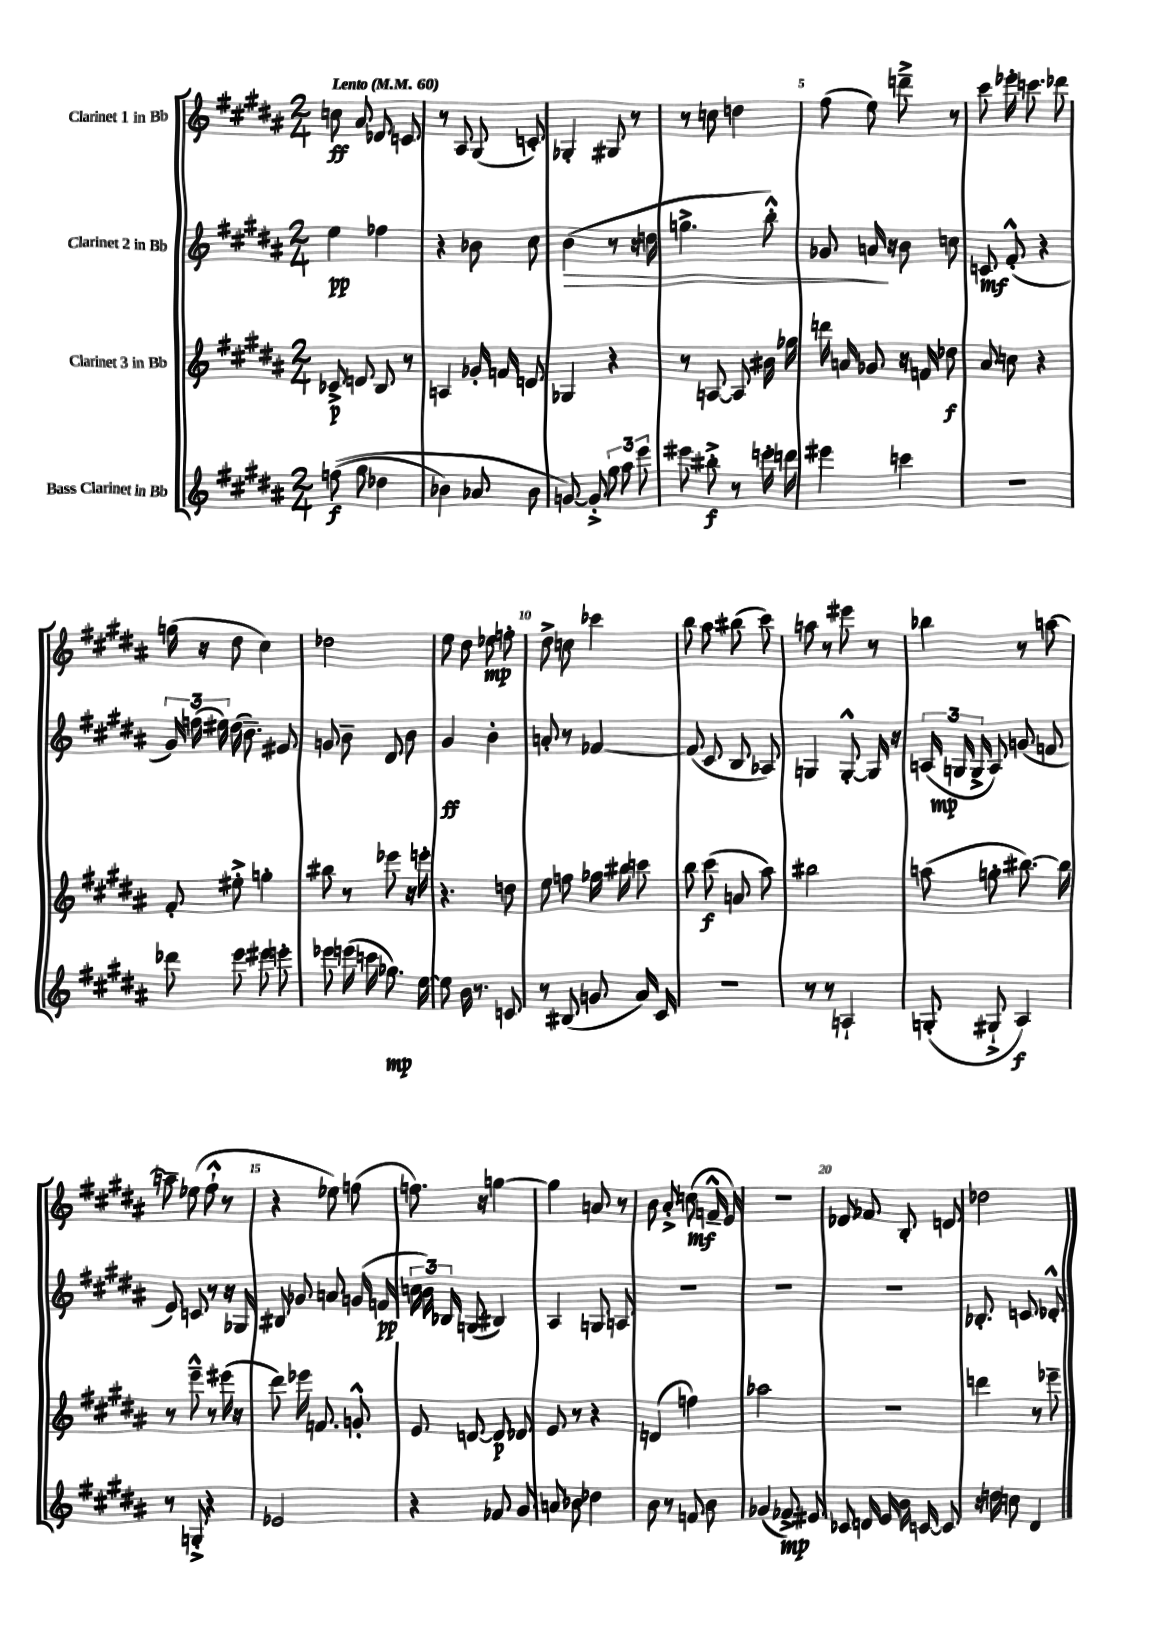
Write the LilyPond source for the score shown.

<<
\new StaffGroup <<
\new Staff = "s0" \with { instrumentName = "Clarinet 1 in Bb" } {
    \clef treble \key b \major \numericTimeSignature \time 2/4 \tempo "Lento" 4 = 60
    \autoBeamOff c''8\ff ais'8 des'8 c'8 |
    r8 ais8 gis8( c'8-.) |
    ges4-. gis8 r8 |
    r8 c''8 d''4 |
    fis''8( e''8) d'''8---> r8 |
    cis'''8 ees'''16-. c'''8. des'''8 |
    g''16( r16 dis''8 cis''4) |
    des''2 |
    e''8 dis''8 ees''8\mp f''8-. |
    dis''8-> c''8 ces'''4 |
    b''8 ais''8 bis''8( cis'''8) |
    a''8 r8 eis'''8 r8 |
    bes''4 r8 a''8~ |
    a''8-- ees''8( fis''8-!-^ r8 |
    r4 ees''8) f''8( |
    f''8.) r16 g''4~ |
    g''4 a'8 r8 |
    b'8 ais'8-.-> c''8\mf( f'16---^ e'16) |
    R2 |
    des'8 fes'8 b8-. d'8 |
    des''2 \bar "|." |
}
\new Staff = "s1" \with { instrumentName = "Clarinet 2 in Bb" } {
    \clef treble \key b \major \numericTimeSignature \time 2/4
    \autoBeamOff e''4\pp fes''4 |
    r4 bes'8 cis''8 |
    b'4\>( r8 r16 d''16 |
    g''4.-> b''8-.-^) |
    ges'8 a'16\! r16 b'8 c''8 |
    c'8\mf fis'8-.-^( r4 |
    \tuplet 3/2 { gis'16) f''16( eis''16) } dis''16( b'8.--) eis'8 |
    g'8 b'8-- dis'8 b'8 |
    gis'4\ff b'4-. |
    a'8-. r8 fes'4~ |
    fes'8( cis'8 b8 aes8) |
    g4 g8~-.-^ g16 r16 |
    \tuplet 3/2 { a16( g16\mp g16-> } a8) g'8( f'8 |
    e'8) c'8 r8 r16 ges16 |
    bis8 ges'8 a'8 g'16( f'16\pp |
    \tuplet 3/2 { c''16 b'16) bes16 } g8( bis4) |
    ais4 g8 a8 |
    R2 |
    R2 |
    R2 |
    bes8.-. c'8. des'8-.-^ \bar "|." |
}
\new Staff = "s2" \with { instrumentName = "Clarinet 3 in Bb" } {
    \clef treble \key b \major \numericTimeSignature \time 2/4
    \autoBeamOff ces'8->\p d'8 b8 r8 |
    a4 ges'16-. f'16 d'8 |
    ges4 r4 |
    r8 a8~ a8 bis'16 ges''16 |
    d'''16 a'16 ges'8 r16 f'16 des''8\f |
    ais'8 c''8 r4 |
    fis'8-. eis''8-.-> g''4-. |
    bis''8 r8 ees'''8 r16 e'''16-. |
    r4. d''8 |
    e''8 f''8 ges''16 bis''16 c'''8 |
    b''8 cis'''8\f( a'8 ais''8) |
    bis''2 |
    a''8( g''8-. bis''8.~) bis''16 |
    r8 e'''8---^ r8 eis'''16( r16 |
    dis'''8) ees'''16 f'8. g'8-.-^ |
    e'8 d'8~ d'8\p des'8 |
    e'8 r8 r4 |
    d'4( f''4) |
    aes''2 |
    R2 |
    d'''4 r8 ees'''8-- \bar "|." |
}
\new Staff = "s3" \with { instrumentName = "Bass Clarinet in Bb" } {
    \clef treble \key b \major \numericTimeSignature \time 2/4
    \autoBeamOff f''8\f(\( gis''8 des''4 |
    bes'4) aes'8 bes'8 |
    g'8~\) g'8-.-> \tuplet 3/2 { gis''8 ais''8 e'''8 } |
    eis'''8 bis''8-.->\f r8 e'''16-. d'''16 |
    eis'''4 c'''4 |
    r2 |
    des'''8 e'''8 eis'''8 e'''8-. |
    ees'''8 e'''16( c'''16 ges''8.\mp) e''16~ |
    e''8 b'16 r8. c'8 |
    r8 bis8( g'8 ais'16) cis'16 |
    r2 |
    r8 r8 a4-! |
    g8-.( gis8-!-> ais4\f) |
    r8 g8-.-> r4 |
    ees'2 |
    r4 fes'8 gis'8 |
    a'8 bes'8 des''4 |
    b'8 r8 f'8 b'8 |
    ges'4( fes'8->\mp) eis'8 |
    ces'8 d'16 e'16 b'16 c'16~ c'8 |
    r16 d''16 c''8 dis'4 \bar "|." |
}
>>
>>
\layout { \context { \Score \override BarNumber.break-visibility = ##(#f #t #t) barNumberVisibility = #(every-nth-bar-number-visible 5) } }
